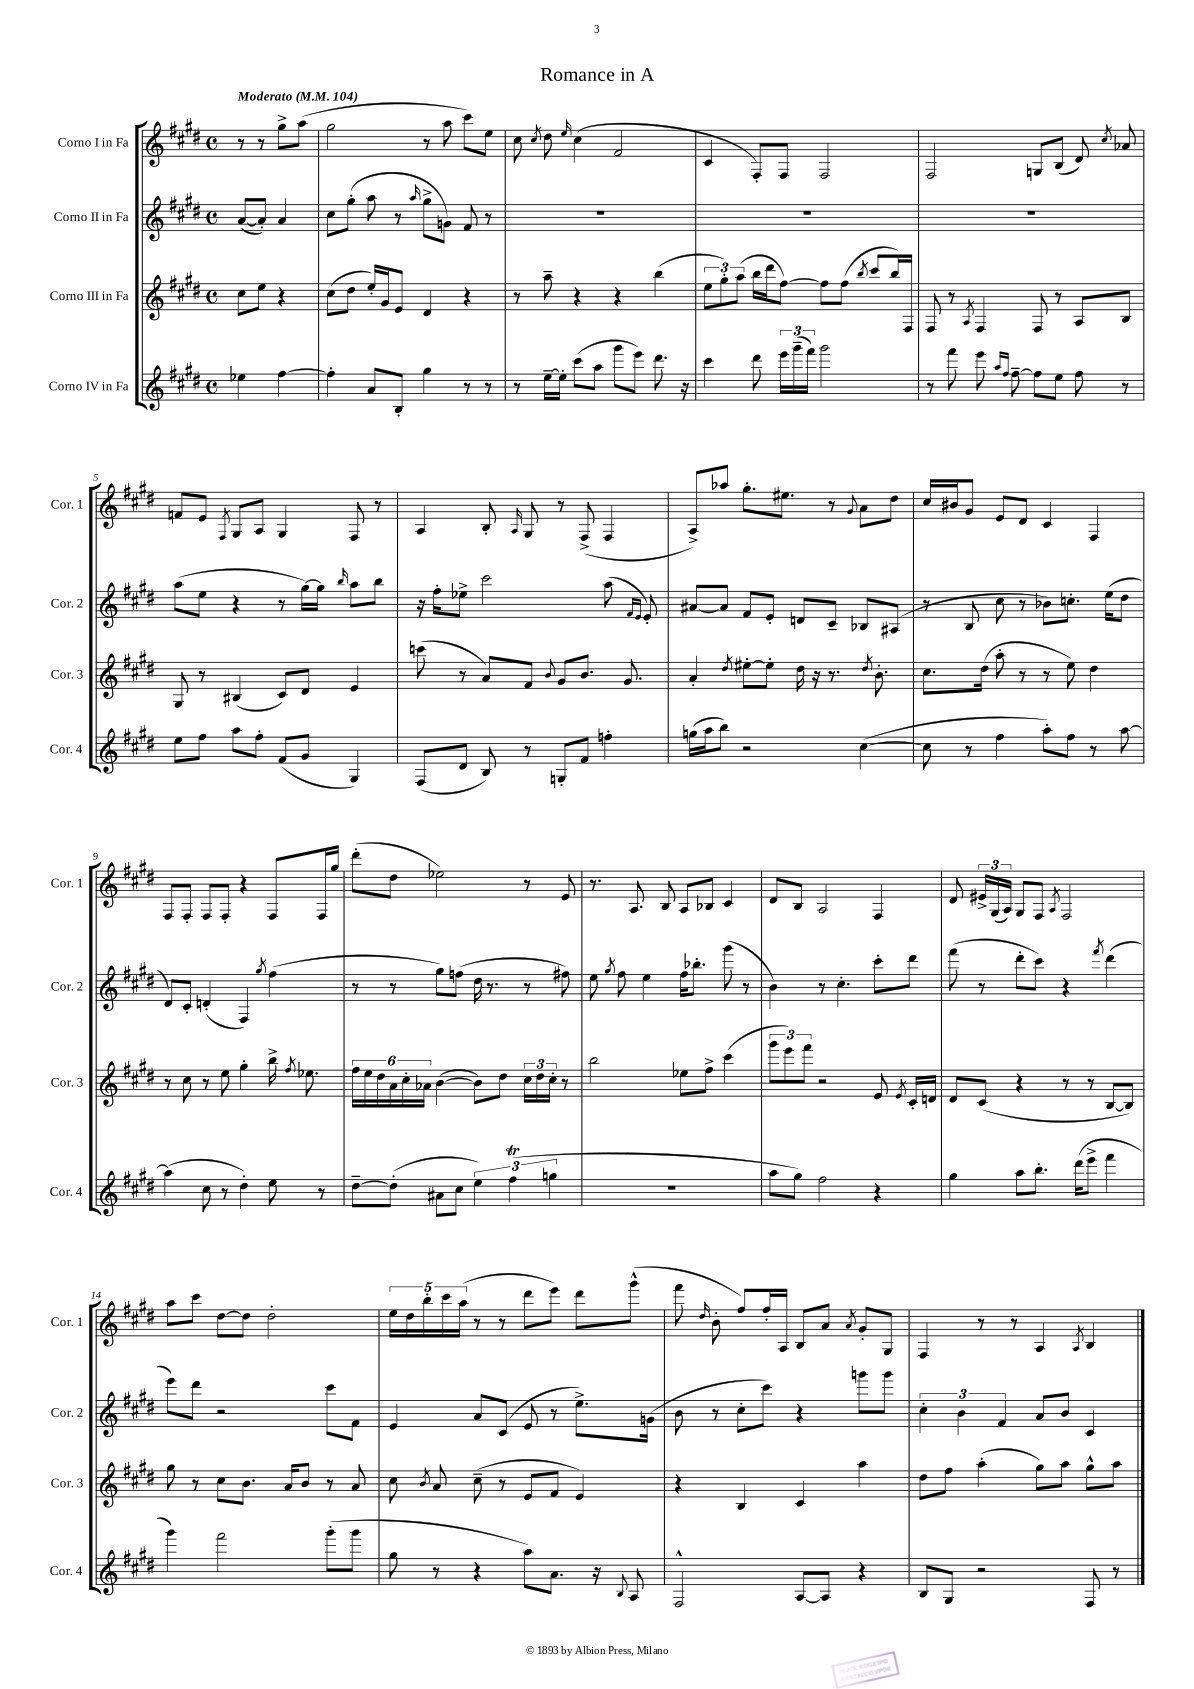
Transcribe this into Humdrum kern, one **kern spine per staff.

**kern	**kern	**kern	**kern
*part4	*part3	*part2	*part1
*staff4	*staff3	*staff2	*staff1
*I"Corno IV in Fa	*I"Corno III in Fa	*I"Corno II in Fa	*I"Corno I in Fa
*I'Cor. 4	*I'Cor. 3	*I'Cor. 2	*I'Cor. 1
*clefG2	*clefG2	*clefG2	*clefG2
*k[f#c#g#d#]	*k[f#c#g#d#]	*k[f#c#g#d#]	*k[f#c#g#d#]
*M4/4	*M4/4	*M4/4	*M4/4
*met(c)	*met(c)	*met(c)	*met(c)
*MM104	*MM104	*MM104	*MM104
=	=	=	=
!	!	!	!LO:TX:a:B:t=Moderato
4ee-X\	8cc#\L	([8a/L	8r
.	8ee\J	8a'/J])	8r
[4ff#\	4r	4a/	8gg#^\L
.	.	.	(8aa\J
=1	=1	=1	=1
4ff#'\]	(8cc#\L	8cc#\L	2gg#\
.	8dd#\J	(8gg#'\J	.
8a/L	16ee'/LL)	8aa\	.
.	16g#/J	.	.
8B'/J	8e/J	8r	.
.	.	16qqaa/	.
4gg#\	4d#/	8gg#^\L	8r
.	.	8gn\J)	8aa\
8r	4r	8f#/	8ccc#\L)
8r	.	8r	8ee\J
=2	=2	=2	=2
8r	8r	1r	8cc#\
.	.	.	8qcc#/
[16ee~\LL	8aa~\	.	8dd#\
16ee'\JJ]	.	.	.
.	.	.	16qqee/
(8ccc#\L	4r	.	(4cc#\
8aa\J	.	.	.
8ggg#\L	4r	.	2f#/
8eee\J)	.	.	.
8.ddd#\	(4bb\	.	.
16r	.	.	.
=3	=3	=3	=3
4ccc#\	12ee\L	1r	4c#/
.	12gg#'\)	.	.
.	(12aa\J	.	.
8ddd#\	16bb\LL	.	8F#'/L)
.	16ddd#\J	.	.
24eee\LL	[8ff#\J)	.	8F#/J
(24ggg#~\	.	.	.
24fff#\JJ)	.	.	.
2ggg#\	8ff#\L]	.	2F#/
.	(8ff#\J	.	.
.	8qbb/	.	.
.	8ccc#/L	.	.
.	16bb/L)	.	.
.	16F#/JJ	.	.
=4	=4	=4	=4
8r	8F#/	1r	2F#/
8fff#\	8r	.	.
.	8qA/	.	.
8eee\	4F#/	.	.
16qqaa/LL	.	.	.
16qqff#/JJ	.	.	.
[8ff#~\	.	.	.
8ff#\L]	8F#/	.	8Gn/L
8ee\J	8r	.	(8B/J
8ff#\	8A/L	.	8d#/)
.	.	.	8qcc#/
8r	8B/J	.	8a-X/
!!LO:LB:g=z
=5	=5	=5	=5
8ee\L	8G#/	(8aa\L	8fn/L
8ff#\J	8r	8ee\J	8e/J
.	.	.	8qF#/
8aa\L	(4B#X/	4r	8G#/L
8ff#'\J	.	.	8A/J
(8f#/L	8c#/L)	8r	4G#/
8g#/J	8d#/J	[16gg#\LL)	.
.	.	16gg#\JJ]	.
.	.	16qqbb/	.
4G#/)	4e/	8aa\L	8F#/
.	.	8bb\J	8r
=6	=6	=6	=6
(8F#/L	(8cccn\	16r	4A/
.	.	16ff#'\KL	.
8d#/J	8r	8ee-X^\J	.
8B/)	8a/L)	2ccc#\	8B'/
.	.	.	16qqA/
8r	8f#/J	.	8G#/
.	8qqb/	.	.
8Gn'/L	8g#/L	.	8r
8f#/J	8.b/J	.	(8F#^/
4ffn'\	.	(8aa\	4F#/
.	8.g#/	.	.
.	.	16qqf#/LL	.
.	.	16qqe/JJ	.
.	.	8e'/)	.
=7	=7	=7	=7
(16ggn\LL	4a'/	[8a#X/L	8A^/L)
16aa\J	.	.	.
8bb\J)	.	8a#/J]	8aa-X/J
.	8qdd#/	.	.
2r	[8ee#X'\L	8f#/L	8.gg#'\L
.	8ee#'\J]	8e'/J	.
.	.	.	8.ee#X\J
.	16dd#\	8dn/L	.
.	16r	.	.
.	8.r	8c#~/J	8r
.	.	.	8qqg#/
([4cc#\	.	8B-X/L	8a\L
.	8qdd#/	.	.
.	8.b'\	.	.
.	.	(8A#X/J	8dd#\J
=8	=8	=8	=8
8cc#\]	8.cc#\L	8r	16cc#/LL
.	.	.	16b#X/J
8r	.	8B/	8g#/J
.	(16dd#\Jk	.	.
4ff#\	8aa'\	8cc#\	8e/L
.	8r	8r	8d#/J
8aa'\L)	8r	8b-X\L)	4c#/
8ff#\J	8ee\)	8.ccn'\J	.
8r	4dd#\	.	4F#/
.	.	(16ee\KL	.
[8aa\	.	8dd#\J	.
!!LO:LB:g=z
=9	=9	=9	=9
(4aa\]	8r	8d#/L)	8F#/L
.	8cc#\	8c#'/J	8F#'/J
8cc#\	8r	(4dn'/	8F#/L
8r	8ee\	.	8F#'/J
4dd#'\)	4gg#'\	4F#/)	4r
.	.	8qgg#/	.
8ee\	16bb^\	(4ff#\	8F#/L
.	8qff#/	.	.
.	8.ee-X\	.	.
8r	.	.	16F#/L
.	.	.	16gg#/JJ
=10	=10	=10	=10
[8dd#~\L	24ff#\LL	8r	(8ddd#'\L
.	24ee\	.	.
.	24dd#\	.	.
(8dd#'\J]	24a\	8r	8dd#\J
.	24cc#'\	.	.
.	24a-X\JJ	.	.
8a#X\L	([4b\	8gg#\L)	2ee-X\)
8cc#\J	.	(8ffn\J	.
6ee\)	8b\L])	16dd#\	.
.	.	8.r	.
.	8dd#\J	.	.
(6ff#T\	.	.	.
.	24cc#\LL	8r	8r
.	24dd#\	.	.
6ggn\	24cc#'\JJ	.	.
.	8r	8ff#X\)	8e/
=11	=11	=11	=11
1r	2bb\	8ee\	8.r
.	.	8qgg#/	.
.	.	8ff#\	.
.	.	.	8.A/
.	.	4ee\	.
.	.	.	8B/
.	8ee-X\L	16ff#\KL	8A/L
.	.	8.bb-X'\J	.
.	8ff#^\J	.	8B-X/J
.	(4ccc#\	(8ggg#\	4c#/
.	.	8r	.
=12	=12	=12	=12
8aa\L	12ggg#\L	4b\)	8d#/L
.	12eee\)	.	.
8gg#\J)	.	.	8B/J
.	12fff#\J	.	.
2ff#\	2r	8r	2A/
.	.	4.cc#'\	.
4r	8e/	8ccc#'\L	4F#/
.	8qe/	.	.
.	16c#'/LL	8ddd#\J	.
.	16dn/JJ	.	.
=13	=13	=13	=13
4gg#\	8d#/L	(8fff#\	8d#/
.	(8c#/J	8r	24e#X^/LL
.	.	.	(24G#/
.	.	.	24A/JJ)
8aa\L	4r	8ddd#'\L	8G#/L
8.bb'\J	.	8ccc#\J)	8F#/J
.	.	.	8qA/
.	8r	4r	2F#/
(16ddd#\KL	.	.	.
8eee^\J	8r	.	.
.	.	8qfff#/	.
4fff#\	[8B/L	(4ddd#\	.
.	8B/J])	.	.
!!LO:LB:g=z
=14	=14	=14	=14
4ggg#\)	8gg#\	8eee\L)	8aa\L
.	8r	8ddd#\J	8ccc#\J
2fff#\	8cc#\L	2r	[8dd#\L
.	8.b\J	.	8dd#\J]
.	.	.	2dd#'\
.	16a/KL	.	.
.	8b/J	.	.
(8ggg#'\L	8r	8ccc#\L	.
8ggg#\J	8a/	8f#\J	.
=15	=15	=15	=15
8gg#\	8cc#\	4e/	20ee\LL
.	.	.	20dd#\
.	.	.	20bb'\
.	8qb/	.	.
8r	8a/	.	.
.	.	.	20ccc#\
.	.	.	(20aa\JJ
4r	(8cc#~\	8a/L	8r
.	8r	(8c#/J	8r
8aa\L)	8e/L	8e/	8ddd#\L
8.a\J	8f#/J	8r	8eee\J)
.	4e/)	8.ee^\L)	8ddd#\L
16r	.	.	.
8qqB/	.	.	.
8A/	.	.	(8ggg#^^\J
.	.	(16gn\Jk	.
=16	=16	=16	=16
2F#^^/	4r	8b\	8fff#\
.	.	.	16qqdd#/
.	.	8r	8b'\
.	4B/	8cc#'\L	8ff#/L)
.	.	8ccc#\J)	16ff#'/L
.	.	.	16A/JJ
[8A/L	4c#/	4r	8B/L
8A/J]	.	.	8a/J
.	.	.	8qa/
4r	4aa\	8gggn\L	8g#'/L
.	.	8ggg\J	8G#/J
=17	=17	=17	=17
8B/L	8dd#\L	6cc#'\	4F#/
8G#/J	8ff#\J	.	.
.	.	6b\	.
2r	(4aa'\	.	8r
.	.	6f#/	.
.	.	.	8r
.	8gg#\L)	8a/L	4A/
.	8aa\J	8b/J	.
.	.	.	8qA/
8F#/	8gg#^^\L	4c#/	4B/
8r	8aa\J	.	.
==	==	==	==
*-	*-	*-	*-
